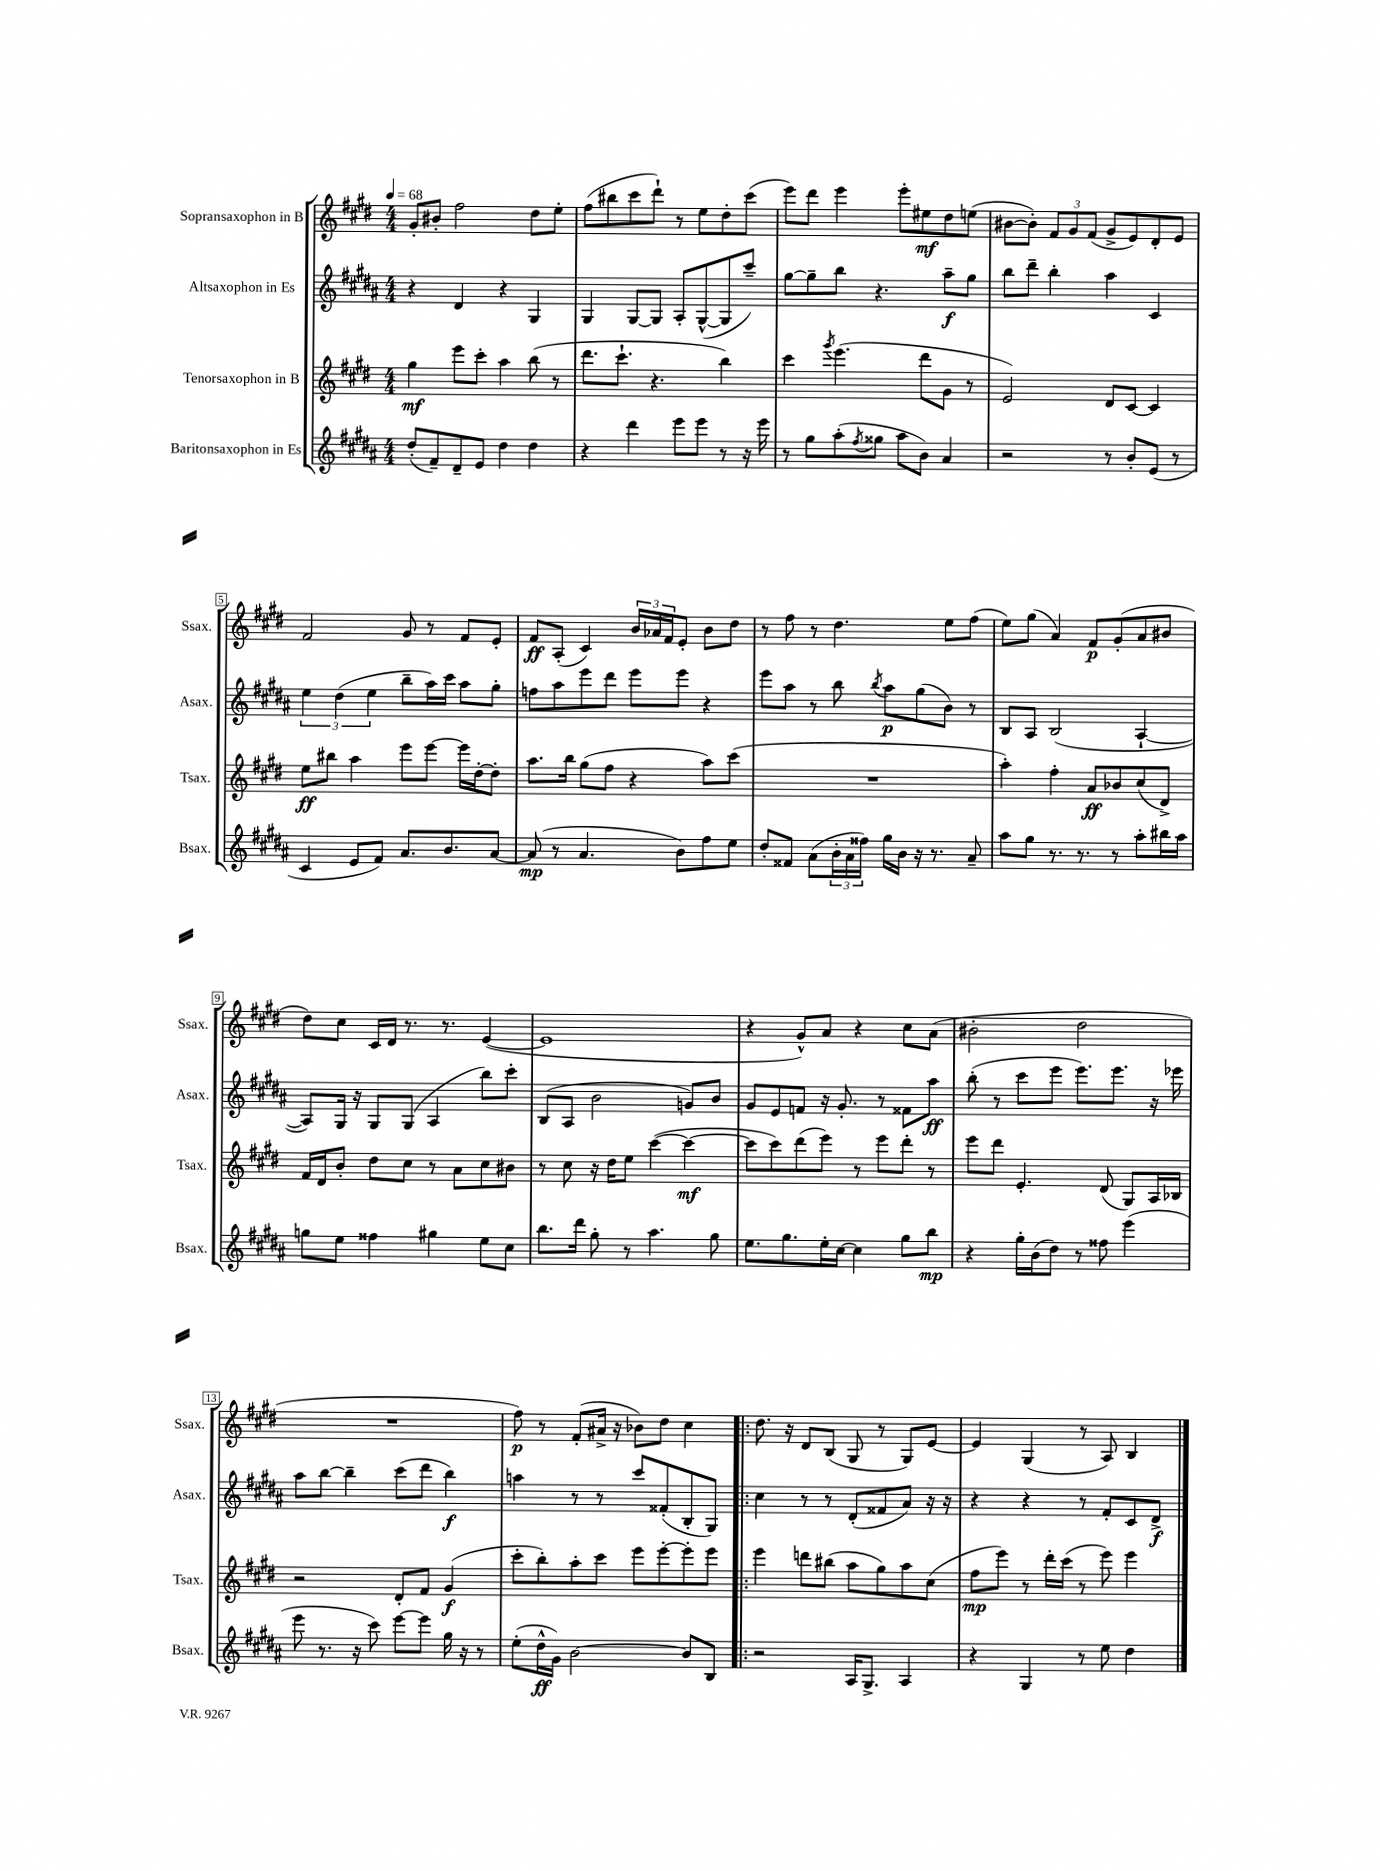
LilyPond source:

<<
\new StaffGroup <<
\new Staff = "s0" \with { instrumentName = "Sopransaxophon in B" shortInstrumentName = "Ssax." } {
    \clef treble \key e \major \numericTimeSignature \time 4/4 \tempo 4 = 68
    gis'8-. bis'8-. fis''2 dis''8 e''8-. |
    fis''8( bis''8 cis'''8 dis'''8-!) r8 e''8 dis''8-. cis'''8( |
    e'''8) dis'''8 e'''4 e'''8-. eis''8\mf dis''8 e''8( |
    bis'8~ bis'8-.) \tuplet 3/2 { fis'8 gis'8 fis'8( } gis'8-> e'8) dis'8-. e'8 |
    fis'2 gis'8 r8 fis'8 e'8-. |
    fis'8\ff a8-.( cis'4) \tuplet 3/2 { b'16 aes'16 fis'16 } e'8-. b'8 dis''8 |
    r8 fis''8 r8 dis''4. e''8 fis''8( |
    e''8) gis''8( a'4) fis'8\p gis'8-.( a'8 bis'8 |
    dis''8) cis''8 cis'16 dis'16 r8. r8. e'4~( |
    e'1 |
    r4 gis'8-^) a'8 r4 cis''8 a'8( |
    bis'2-. dis''2 |
    R1 |
    fis''8\p) r8 fis'8-.( ais'16-> r16 bes'8) dis''8 cis''4 |
    \bar ".|:" dis''8. r16 dis'8 b8( gis8 r8 gis8) e'8~ |
    e'4 gis4( r8 a8) b4 \bar "|." |
}
\new Staff = "s1" \with { instrumentName = "Altsaxophon in Es" shortInstrumentName = "Asax." } {
    \clef treble \key b \major \numericTimeSignature \time 4/4
    r4 dis'4 r4 gis4 |
    gis4 gis8~ gis8 ais8-. gis8~-^( gis8 cis'''8--) |
    gis''8~ gis''8-- b''8 r4. ais''8--\f gis''8 |
    b''8 dis'''8-- b''4-. ais''4 cis'4 |
    \tuplet 3/2 { e''4 dis''4( e''4 } b''8-- ais''16) cis'''16 ais''8 gis''8-. |
    f''8 ais''8 e'''8 dis'''8 e'''8 e'''8 r4 |
    e'''8 ais''8 r8 b''8 \acciaccatura { b''8 } ais''8\p gis''8( b'8) r8 |
    b8 ais8 b2( ais4~-! |
    ais8) gis16 r16 gis8 gis8( ais4 b''8) cis'''8-. |
    b8( ais8 b'2 g'8) b'8 |
    gis'8 e'8 f'8 r16 gis'8.-. r8 fisis'8 ais''8\ff |
    b''8-.( r8 cis'''8 e'''8 e'''8.) e'''8. r16 ees'''16 |
    ais''8 b''8~ b''4-- cis'''8( dis'''8 b''4\f) |
    a''4 r8 r8 cis'''8 fisis'8-.( b8-. gis8) |
    \bar ".|:" cis''4 r8 r8 dis'8-.( fisis'8 ais'8) r16 r16 |
    r4 r4 r8 fis'8-. cis'8 dis'8->\f \bar "|." |
}
\new Staff = "s2" \with { instrumentName = "Tenorsaxophon in B" shortInstrumentName = "Tsax." } {
    \clef treble \key e \major \numericTimeSignature \time 4/4
    gis''4\mf e'''8 cis'''8-. a''4 b''8( r8 |
    dis'''8. cis'''8.-! r4. b''4) |
    cis'''4 \acciaccatura { gis'''8 } e'''4.( dis'''8 gis'8 r8 |
    e'2) dis'8 cis'8~ cis'4 |
    e''8\ff bis''8 a''4 e'''8 e'''8~ e'''16 dis''16~-. dis''8-. |
    a''8. b''16 gis''8( fis''8 r4 a''8) cis'''8( |
    R1 |
    a''4-.) fis''4-. a'8\ff bes'8 cis''8( dis'8->) |
    fis'16 dis'16 b'8-. dis''8 cis''8 r8 a'8 cis''8 bis'8 |
    r8 cis''8 r16 dis''16 e''8 cis'''4~( cis'''4~\mf |
    cis'''8 cis'''8) dis'''8( e'''8) r8 e'''8 dis'''8-. r8 |
    e'''8 dis'''8 e'4.-. dis'8( gis8) a16 bes16 |
    r2 dis'8-. fis'8 gis'4\f( |
    cis'''8-. b''8-.) a''8-. cis'''8 e'''8 e'''8~-. e'''8-. e'''8 |
    \bar ".|:" e'''4 d'''8 bis''8( a''8 gis''8) a''8 cis''8( |
    fis''8\mp e'''8) r8 dis'''16-. cis'''16( r8 e'''8) e'''4 \bar "|." |
}
\new Staff = "s3" \with { instrumentName = "Baritonsaxophon in Es" shortInstrumentName = "Bsax." } {
    \clef treble \key b \major \numericTimeSignature \time 4/4
    dis''8-.( fis'8--) dis'8-- e'8 dis''4 dis''4 |
    r4 dis'''4 e'''8 e'''8 r8 r16 e'''16 |
    r8 gis''8 ais''8-.( \acciaccatura { fis''8 } gisis''8 ais''8 b'8) ais'4 |
    r2 r8 b'8-. e'8( r8 |
    cis'4 e'8 fis'8) ais'8. b'8. ais'8~ |
    ais'8\mp( r8 ais'4. b'8) fis''8 e''8 |
    dis''8-. fisis'8 ais'8( \tuplet 3/2 { b'16-. ais'16 fisis''16) } gis''16 b'16 r16 r8. ais'8-- |
    ais''8 gis''8 r8. r8. r8 ais''8-. bis''16 ais''16 |
    g''8 e''8 fisis''4 gis''4 e''8 cis''8 |
    b''8. dis'''16 gis''8-. r8 ais''4. gis''8 |
    e''8. gis''8. e''16-. cis''16~ cis''4 gis''8 b''8\mp |
    r4 gis''16-. b'16( dis''8) r8 fisis''8 e'''4( |
    e'''8 r8. r16 cis'''8) e'''8~ e'''8 gis''16 r16 r8 |
    e''8-.( dis''16-^\ff gis'16) b'2~ b'8 b8 |
    \bar ".|:" r2 ais16 gis8.-> ais4 |
    r4 gis4 r8 e''8 dis''4 \bar "|." |
}
>>
>>
\layout { \context { \Score \override BarNumber.stencil = #(make-stencil-boxer 0.1 0.3 ly:text-interface::print) } }
